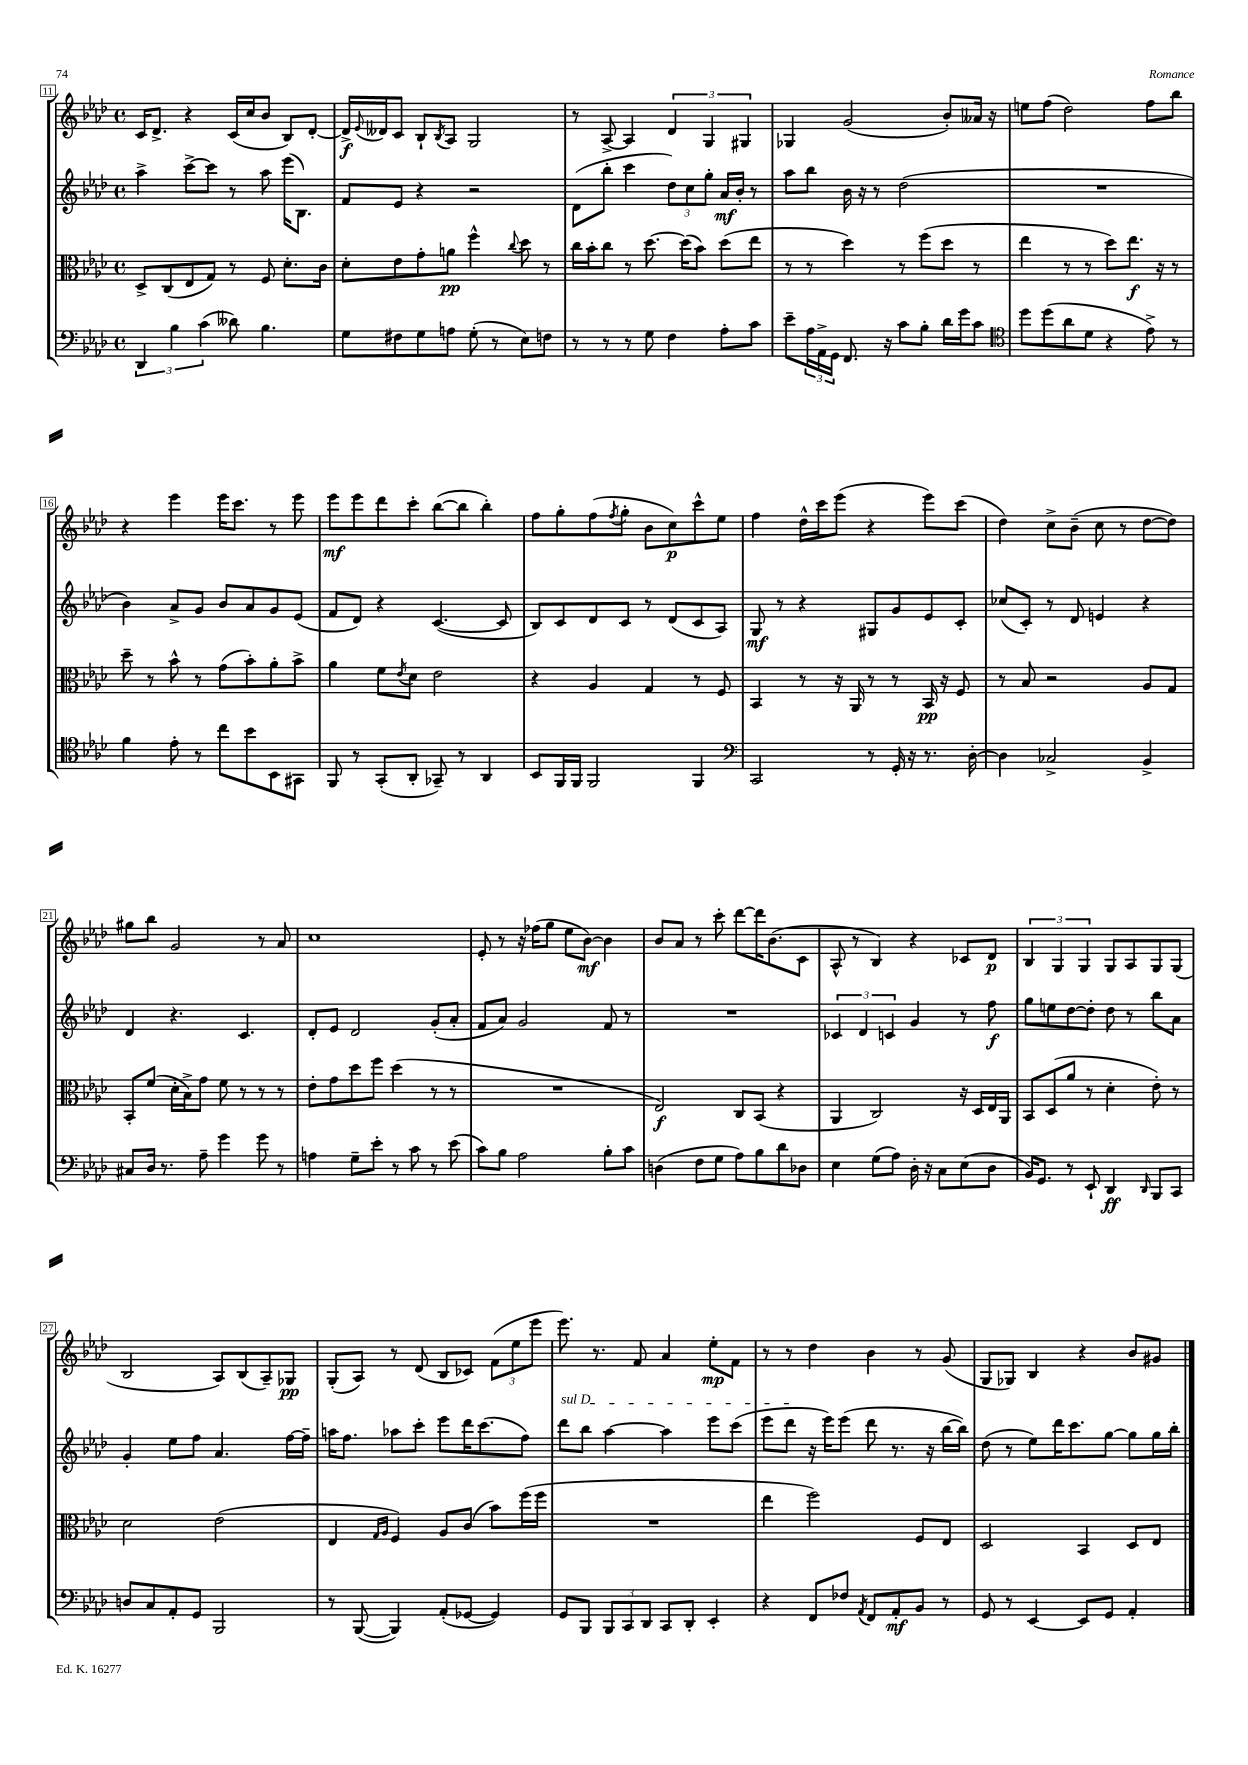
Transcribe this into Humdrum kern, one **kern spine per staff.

**kern	**dynam	**kern	**dynam	**kern	**dynam	**kern	**dynam
*part4	*part4	*part3	*part3	*part2	*part2	*part1	*part1
*staff4	*staff4	*staff3	*staff3	*staff2	*staff2	*staff1	*staff1
*clefF4	*	*clefC3	*	*clefG2	*	*clefG2	*
*k[b-e-a-d-]	*	*k[b-e-a-d-]	*	*k[b-e-a-d-]	*	*k[b-e-a-d-]	*
*M4/4	*	*M4/4	*	*M4/4	*	*M4/4	*
*met(c)	*	*met(c)	*	*met(c)	*	*met(c)	*
=11	=11	=11	=11	=11	=11	=11	=11
6DD-/	.	8D-^/L	.	4aa-^\	.	16c/KL	.
.	.	.	.	.	.	8.d-^/J	.
.	.	(8C/	.	.	.	.	.
6B-\	.	.	.	.	.	.	.
.	.	8E-/	.	[8ccc^\L	.	4r	.
(6c\	.	.	.	.	.	.	.
.	.	8G/J)	.	8ccc\J]	.	.	.
8d--X\)	.	8r	.	8r	.	(16c/LL	.
.	.	.	.	.	.	16cc/J	.
4.B-\	.	8F/	.	8aa-\	.	8b-/J	.
.	.	8.d-'\L	.	(16eee-\KL	.	8B-/L)	.
.	.	.	.	8.B-\J)	.	.	.
.	.	.	.	.	.	[8d-'/J	.
.	.	16c\Jk	.	.	.	.	.
=12	=12	=12	=12	=12	=12	=12	=12
8G\L	.	8d-'\L	.	8f/L	.	16d-^/LL]	f
.	.	.	.	.	.	8qqe-/	.
.	.	.	.	.	.	16d--X/J	.
8F#X\	.	8e-\	.	8e-/J	.	8c/J	.
8G\	.	8g'\	.	4r	.	8B-`/L	.
.	.	.	.	.	.	8qB-/	.
8An\J	.	8an\J	pp	.	.	8A-/J	.
(8G'\	.	4ff^^\	.	2r	.	2G/	.
8r	.	.	.	.	.	.	.
.	.	8qqcc/	.	.	.	.	.
8E-\L)	.	8dd-\	.	.	.	.	.
8Fn\J	.	8r	.	.	.	.	.
=13	=13	=13	=13	=13	=13	=13	=13
8r	.	16cc\LL	.	(8d-\L	.	8r	.
.	.	16b-'\J	.	.	.	.	.
8r	.	8cc\J	.	8bb-'\J	.	[8A-^/	.
8r	.	8r	.	4ccc\	.	4A-/]	.
8G\	.	[8.dd-\	.	.	.	.	.
4F\	.	.	.	12dd-\L)	.	6d-/	.
.	.	(16dd-\KL]	.	.	.	.	.
.	.	.	.	12cc\	.	.	.
.	.	8b-\J)	.	.	.	.	.
.	.	.	.	12gg'\J	.	6G/	.
8A-'\L	.	(8dd-\L	.	16a-/LL	mf	.	.
.	.	.	.	16b-'/JJ	.	.	.
.	.	.	.	.	.	6G#X/	.
8c\J	.	8ee-\J	.	8r	.	.	.
=14	=14	=14	=14	=14	=14	=14	=14
8e-~\L	.	8r	.	8aa-\L	.	4G-X/	.
24A-\L	.	8r	.	8bb-\J	.	.	.
24AA-^\	.	.	.	.	.	.	.
24GG\JJ	.	.	.	.	.	.	.
8.FF/	.	4dd-\)	.	16b-\	.	(2g/	.
.	.	.	.	16r	.	.	.
.	.	.	.	8r	.	.	.
16r	.	.	.	.	.	.	.
8c\L	.	8r	.	(2dd-\	.	.	.
8B-'\J	.	(8ff\L	.	.	.	.	.
16d-\LL	.	8dd-\J	.	.	.	8b-'/L)	.
16g\J	.	.	.	.	.	.	.
8c\J	.	8r	.	.	.	16a--X/Jk	.
.	.	.	.	.	.	16r	.
=15	=15	=15	=15	=15	=15	=15	=15
*clefC4	*	*	*	*	*	*	*
8dd-\L	.	4ee-\	.	1r	.	8een\L	.
(8dd-\	.	.	.	.	.	(8ff\J	.
8a-\	.	8r	.	.	.	2dd-\)	.
8d-\J	.	8r	.	.	.	.	.
4r	.	8dd-\L)	.	.	.	.	.
.	.	8.ee-\J	f	.	.	.	.
8e-^\)	.	.	.	.	.	8ff\L	.
.	.	16r	.	.	.	.	.
8r	.	8r	.	.	.	8bb-\J	.
!!LO:LB:g=z
=16	=16	=16	=16	=16	=16	=16	=16
4f\	.	8dd-~\	.	4b-\)	.	4r	.
.	.	8r	.	.	.	.	.
8e-'\	.	8b-^^\	.	8a-^/L	.	4eee-\	.
8r	.	8r	.	8g/J	.	.	.
8cc\L	.	(8g\L	.	8b-/L	.	16eee-\KL	.
.	.	.	.	.	.	8.ccc\J	.
8b-\	.	8b-'\)	.	8a-/	.	.	.
8BB-\	.	8a-'\	.	8g/	.	8r	.
8GG#X\J	.	8b-^\J	.	(8e-/J	.	8eee-\	.
=17	=17	=17	=17	=17	=17	=17	=17
8FF/	.	4a-\	.	8f/L	.	8eee-\L	mf
8r	.	.	.	8d-/J)	.	8eee-\	.
(8GG'/L	.	8f\L	.	4r	.	8ddd-\	.
.	.	8qe-/	.	.	.	.	.
8AA-'/J	.	8d-\J	.	.	.	8ccc'\J	.
8GG-X~/)	.	2e-\	.	([4.c/	.	([8bb-\L	.
8r	.	.	.	.	.	8bb-\J]	.
4AA-/	.	.	.	.	.	4bb-'\)	.
.	.	.	.	8c/]	.	.	.
=18	=18	=18	=18	=18	=18	=18	=18
8BB-/L	.	4r	.	8B-/L)	.	8ff\L	.
16FF/L	.	.	.	8c/	.	8gg'\	.
16FF/JJ	.	.	.	.	.	.	.
2FF/	.	4A-/	.	8d-/	.	(8ff\	.
.	.	.	.	.	.	8qff/	.
.	.	.	.	8c/J	.	8gg'\J	.
.	.	4G/	.	8r	.	8b-\L	.
.	.	.	.	(8d-/L	.	8cc\)	p
4FF/	.	8r	.	8c/	.	8ccc^^\	.
.	.	8F/	.	8A-/J)	.	8ee-\J	.
=19	=19	=19	=19	=19	=19	=19	=19
*clefF4	*	*	*	*	*	*	*
2CC/	.	4BB-/	.	8G/	mf	4ff\	.
.	.	.	.	8r	.	.	.
.	.	8r	.	4r	.	16dd-^^\LL	.
.	.	.	.	.	.	16ccc\J	.
.	.	16r	.	.	.	(8eee-\J	.
.	.	16AA-/	.	.	.	.	.
8r	.	8r	.	8G#X/L	.	4r	.
16GG'/	.	8r	.	8g/	.	.	.
16r	.	.	.	.	.	.	.
8.r	.	16BB-/	pp	8e-/	.	8eee-\L)	.
.	.	16r	.	.	.	.	.
.	.	8F/	.	8c'/J	.	(8ccc\J	.
[16D-'\	.	.	.	.	.	.	.
=20	=20	=20	=20	=20	=20	=20	=20
4D-\]	.	8r	.	(8cc-X/L	.	4dd-\)	.
.	.	8B-/	.	8c'/J)	.	.	.
2C-X^/	.	2r	.	8r	.	8cc^\L	.
.	.	.	.	8d-/	.	(8b-~\J	.
.	.	.	.	4en/	.	8cc\	.
.	.	.	.	.	.	8r	.
4BB-^/	.	8A-/L	.	4r	.	[8dd-\L	.
.	.	8G/J	.	.	.	8dd-\J])	.
!!LO:LB:g=z
=21	=21	=21	=21	=21	=21	=21	=21
8C#X/L	.	8BB-'/L	.	4d-/	.	8gg#X\L	.
16D-/Jk	.	(8f/J	.	.	.	8bb-\J	.
8.r	.	.	.	.	.	.	.
.	.	16d-'\LL	.	4.r	.	2g/	.
.	.	16B-^\J)	.	.	.	.	.
8A-~\	.	8g\J	.	.	.	.	.
4g\	.	8f\	.	.	.	.	.
.	.	8r	.	4.c/	.	.	.
8g\	.	8r	.	.	.	8r	.
8r	.	8r	.	.	.	8a-/	.
=22	=22	=22	=22	=22	=22	=22	=22
4An\	.	8e-'\L	.	8d-'/L	.	1cc	.
.	.	8g\	.	8e-/J	.	.	.
8G~\L	.	8dd-\	.	2d-/	.	.	.
8e-'\J	.	8ff\J	.	.	.	.	.
8r	.	(4dd-\	.	.	.	.	.
8c\	.	.	.	.	.	.	.
8r	.	8r	.	(8g'/L	.	.	.
(8e-\	.	8r	.	8a-'/J	.	.	.
=23	=23	=23	=23	=23	=23	=23	=23
8c\L)	.	1r	.	8f/L	.	8e-'/	.
8B-\J	.	.	.	8a-/J)	.	8r	.
2A-\	.	.	.	2g/	.	16r	.
.	.	.	.	.	.	(16ff-X\KL	.
.	.	.	.	.	.	8gg\J	.
.	.	.	.	.	.	8ee-\L	.
.	.	.	.	.	.	[8b-\J)	mf
8B-'\L	.	.	.	8f/	.	4b-\]	.
8c\J	.	.	.	8r	.	.	.
=24	=24	=24	=24	=24	=24	=24	=24
(4Dn\	.	2E-/)	f	1r	.	8b-/L	.
.	.	.	.	.	.	8a-/J	.
8F\L	.	.	.	.	.	8r	.
8G\J	.	.	.	.	.	8ccc'\	.
8A-\L)	.	8C/L	.	.	.	[8ddd-\L	.
8B-\	.	(8BB-/J	.	.	.	16ddd-\K]	.
.	.	.	.	.	.	(8.b-\	.
8d-\	.	4r	.	.	.	.	.
8D-X\J	.	.	.	.	.	8c\J	.
=25	=25	=25	=25	=25	=25	=25	=25
4E-\	.	4AA-/	.	6c-X/	.	8A-^^/	.
.	.	.	.	.	.	8r	.
.	.	.	.	6d-/	.	.	.
(8G\L	.	2C/)	.	.	.	4B-/)	.
.	.	.	.	6cn/	.	.	.
8A-\J)	.	.	.	.	.	.	.
16D-'\	.	.	.	4g/	.	4r	.
16r	.	.	.	.	.	.	.
8C\L	.	.	.	.	.	.	.
(8E-\	.	16r	.	8r	.	8c-X/L	.
.	.	16D-/LL	.	.	.	.	.
8D-\J	.	16E-/	.	8ff\	f	8d-/J	p
.	.	16AA-/JJ	.	.	.	.	.
=26	=26	=26	=26	=26	=26	=26	=26
16BB-/KL)	.	8BB-/L	.	8gg\L	.	6B-/	.
8.GG/J	.	.	.	.	.	.	.
.	.	(8D-/	.	8een\	.	.	.
.	.	.	.	.	.	6G/	.
8r	.	8a-/J	.	[8dd-\	.	.	.
.	.	.	.	.	.	6G/	.
8EE-`/	.	8r	.	8dd-'\J]	.	.	.
4DD-/	ff	4d-'\	.	8dd-\	.	8G/L	.
.	.	.	.	8r	.	8A-/	.
16qqDD-/	.	.	.	.	.	.	.
8BBB-/L	.	8e-'\)	.	8bb-\L	.	8G/	.
8CC/J	.	8r	.	8a-\J	.	(8G/J	.
!!LO:LB:g=z
=27	=27	=27	=27	=27	=27	=27	=27
8Dn/L	.	2d-\	.	4g'/	.	2B-/	.
8C/	.	.	.	.	.	.	.
8AA-'/	.	.	.	8ee-\L	.	.	.
8GG/J	.	.	.	8ff\J	.	.	.
2BBB-/	.	(2e-\	.	4.a-/	.	8A-/L)	.
.	.	.	.	.	.	(8B-/	.
.	.	.	.	.	.	8A-~/)	.
.	.	.	.	[16ff\LL	.	8G-X/J	pp
.	.	.	.	16ff~\JJ]	.	.	.
=28	=28	=28	=28	=28	=28	=28	=28
8r	.	4E-/	.	16aan\KL	.	(8G'/L	.
.	.	.	.	8.ff\J	.	.	.
([8BBB-/	.	.	.	.	.	8A-/J)	.
.	.	16qqG/LL	.	.	.	.	.
.	.	16qqA-/JJ	.	.	.	.	.
4BBB-/])	.	4F/)	.	8aa-X\L	.	8r	.
.	.	.	.	8ccc'\J	.	(8d-/	.
(8AA-'/L	.	8A-/L	.	8eee-\L	.	8B-/L	.
[8GG-X/J	.	(8c/J	.	16ddd-\K	.	8c-X/J)	.
.	.	.	.	(8.ccc\	.	.	.
4GG-/])	.	8b-\L)	.	.	.	(12f\L	.
.	.	.	.	.	.	12ee-\	.
.	.	(16ff\L	.	8ff\J)	.	.	.
.	.	.	.	.	.	12eee-\J	.
.	.	16ff\JJ	.	.	.	.	.
=29	=29	=29	=29	=29	=29	=29	=29
!	!	!	!	!LO:TX:a:i:t=sul D	!	!	!
8GG/L	.	1r	.	8ddd-\L	.	8.eee-\)	.
8BBB-/J	.	.	.	8bb-\J	.	.	.
.	.	.	.	.	.	8.r	.
12BBB-/L	.	.	.	[4aa-\	.	.	.
12CC/	.	.	.	.	.	.	.
.	.	.	.	.	.	8f/	.
12DD-/J	.	.	.	.	.	.	.
8CC/L	.	.	.	4aa-\]	.	4a-/	.
8DD-'/J	.	.	.	.	.	.	.
4EE-'/	.	.	.	8eee-\L	.	8ee-'\L	mp
.	.	.	.	(8ccc\J	.	8f\J	.
=30	=30	=30	=30	=30	=30	=30	=30
4r	.	4ee-\	.	8eee-\L	.	8r	.
.	.	.	.	8ddd-\J	.	8r	.
8FF/L	.	2ff\)	.	16r	.	4dd-\	.
.	.	.	.	16eee-\KL)	.	.	.
8F-X/J	.	.	.	(8eee-\J	.	.	.
8qAA-/	.	.	.	.	.	.	.
8FF/L	.	.	.	8ddd-\	.	4b-\	.
8AA-'/	mf	.	.	8.r	.	.	.
8BB-/J	.	8F/L	.	.	.	8r	.
.	.	.	.	16r	.	.	.
8r	.	8E-/J	.	[16bb-\LL	.	(8g/	.
.	.	.	.	16bb-\JJ])	.	.	.
=31	=31	=31	=31	=31	=31	=31	=31
8GG/	.	2D-/	.	(8dd-\	.	8G/L	.
8r	.	.	.	8r	.	8G-X/J)	.
[4EE-/	.	.	.	8ee-\L)	.	4B-/	.
.	.	.	.	16ddd-\K	.	.	.
.	.	.	.	8.ccc\	.	.	.
8EE-/L]	.	4BB-/	.	.	.	4r	.
8GG/J	.	.	.	[8gg\J	.	.	.
4AA-'/	.	8D-/L	.	8gg\L]	.	8b-/L	.
.	.	8E-/J	.	16gg\L	.	8g#X/J	.
.	.	.	.	16bb-'\JJ	.	.	.
==	==	==	==	==	==	==	==
*-	*-	*-	*-	*-	*-	*-	*-
